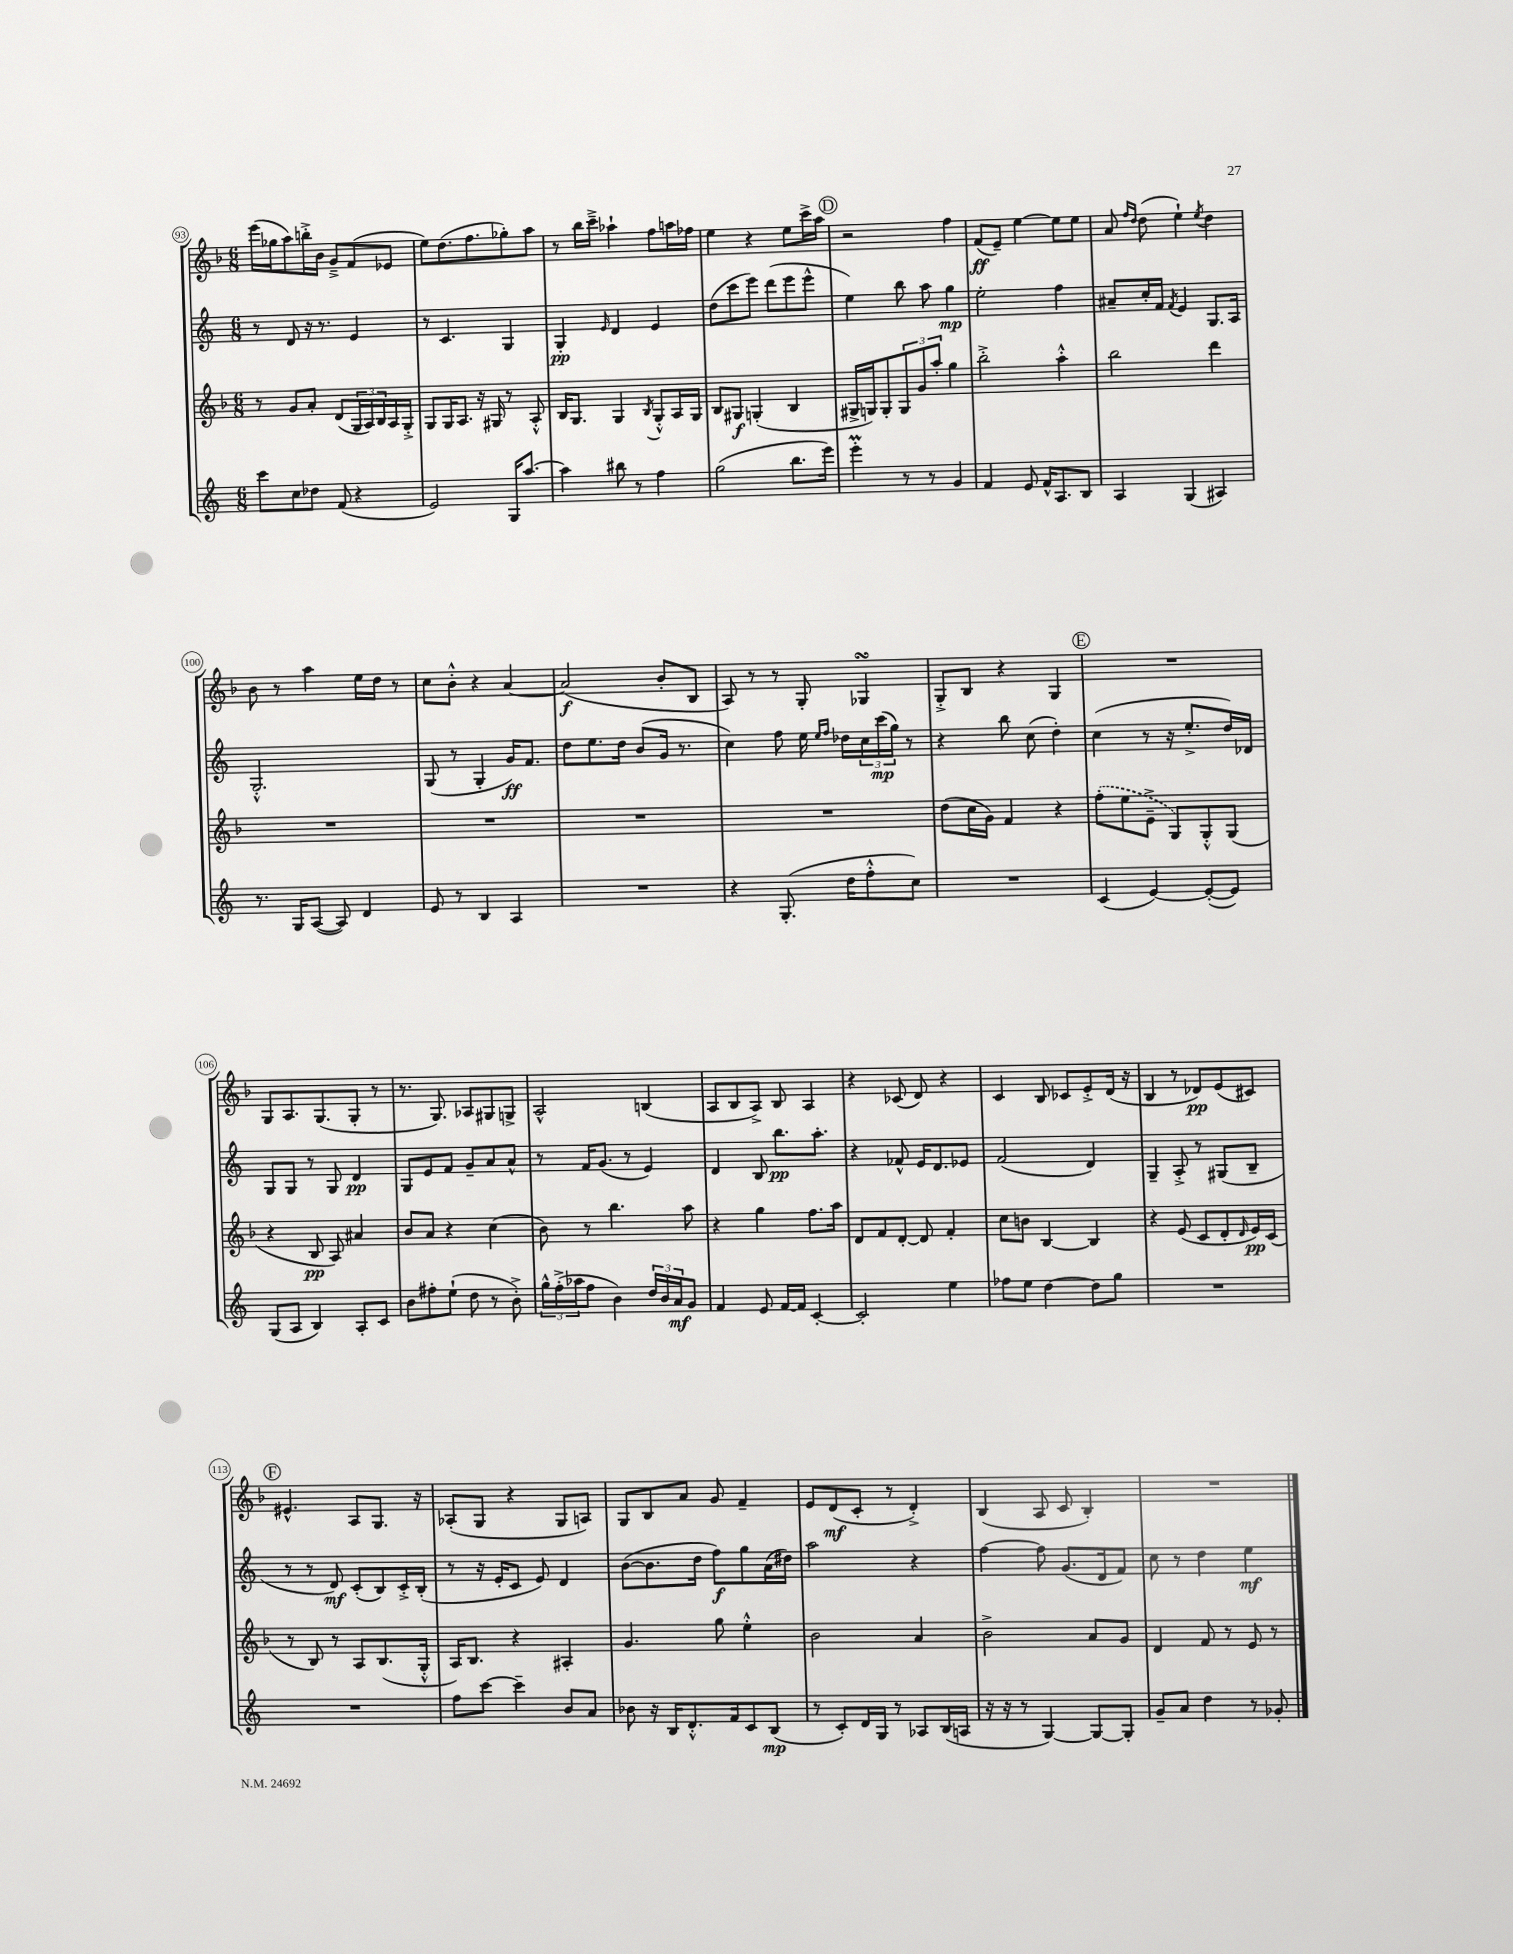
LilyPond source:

<<
\new StaffGroup <<
\new Staff = "s0" {
    \clef treble \key f \major \numericTimeSignature \time 6/8
    e'''16( ges''16 a''8) b''16-.-> bes'16 g'8---> f'8( ees'8 |
    e''8) d''8.( f''8. ges''8-.) a''8 |
    r8 bes''16 c'''16---> aes''4-! f''8 a''16 fes''16 |
    e''4 r4 e''8 c'''16-> a''16 |
    \mark \markup { \circle "D" } r2 f''4 |
    f'8\ff( e'8--) e''4~ e''8 e''8 |
    a'8 \grace { f''16 d''16 } d''8( e''4-!) \acciaccatura { e''8 } d''4 |
    bes'8 r8 a''4 e''16 d''16 r8 |
    c''8 bes'8-.-^ r4 a'4~ |
    a'2\f( bes'8-. bes8 |
    a8) r8 r8 g8-. ges4\turn |
    g8-.-> bes8 r4 g4 |
    \mark \markup { \circle "E" } R2. |
    g8 a8. g8.( g8-. r8 |
    r8. g8.) aes8 gis8 g8-> |
    a2-^ b4( |
    a8 bes8 a8->) bes8 a4 |
    r4 ces'8( d'8) r4 |
    c'4 bes8 ces'8 e'8-.-> d'16( r16 |
    bes4 r8 des'8\pp) e'8( cis'8) |
    \mark \markup { \circle "F" } eis'4.-^ a8 g8. r16 |
    aes8-.( g8 r4 g8 a8) |
    g8 bes8 a'8 g'8 f'4-- |
    e'8 d'8\mf( c'8-. r8 d'4-.->) |
    bes4( a8 c'8 bes4-.) |
    R2. \bar "|." |
}
\new Staff = "s1" {
    \clef treble \key c \major \numericTimeSignature \time 6/8
    r8 d'8 r16 r8. e'4 |
    r8 c'4. g4 |
    g4-.\pp \grace { e'16 } d'4 e'4 |
    d''8( c'''8 e'''8) d'''8( e'''8 e'''8-^ |
    \mark \markup { \circle "D" } e''4) b''8 a''8 g''4\mp |
    e''2-. f''4 |
    ais'8-- c''16-. f'16 \acciaccatura { f'8 } e'4 g8. a16 |
    g2.-.-^ |
    g8( r8 g4-. g'16\ff) f'8. |
    d''8 e''8. d''16 b'8( g'16 r8. |
    c''4) f''8 e''16 \grace { e''16 f''16 } des''16 \tuplet 3/2 { c''16 c'''16\mp( g''16) } r8 |
    r4 b''8 c''8( d''4-.) |
    \mark \markup { \circle "E" } c''4( r8 r16 e''8.-.-> d''16) des'16 |
    g8 g8 r8 g8 d'4\pp |
    g8 e'8 f'8 g'8-- a'8 a'8-^ |
    r8 f'16 g'8.( r8 e'4) |
    d'4 b8 b''8.\pp a''8.-. |
    r4 fes'8-^ e'16 d'8. ees'8 |
    f'2( d'4) |
    g4-- a8-.-> r8 gis8( b8-- |
    \mark \markup { \circle "F" } r8 r8 d'8\mf) c'8-.( b8) c'16-.-> b16-.( |
    r8 r16 e'16-. c'8 e'8) d'4 |
    b'8~( b'8. d''16 f''8\f) g''8 a'16( dis''16) |
    a''2 r4 |
    f''4~ f''8 g'8.( d'16 f'8) |
    c''8 r8 d''4 e''4\mf \bar "|." |
}
\new Staff = "s2" {
    \clef treble \key f \major \numericTimeSignature \time 6/8
    r8 g'8 a'8-. d'8( \tuplet 3/2 { g16 a16) bes16 } a16 g16-.-> |
    g8 g16 a8. r16 gis16 r8 a8-.-^ |
    bes16 g8. g4 \acciaccatura { bes8 } g8-.-^ a16 g16 |
    bes8 gis8\f g4-.( bes4 |
    \mark \markup { \circle "D" } gis16-> g16) g8-. \tuplet 3/2 { g8 g'8 a''8-. } g''4 |
    bes''2-.-> a''4-.-^ |
    bes''2 d'''4 |
    R2. |
    R2. |
    R2. |
    R2. |
    d''8( c''16 g'16) f'4 r4 |
    \mark \markup { \circle "E" } \once \slurDashed f''8-.( e''8 e'8---> g8) g8-.-^ g8( |
    r4 bes8\pp a8) ais'4 |
    bes'8 a'8 r4 c''4( |
    bes'8) r8 bes''4. a''8 |
    r4 g''4 f''8. a''16 |
    d'8 f'8 d'8~-. d'8 f'4-. |
    c''8 b'8 bes4~ bes4 |
    r4 e'8( c'8 d'8-. \grace { d'16 } e'16\pp) c'16( |
    \mark \markup { \circle "F" } r8 bes8) r8 a8 bes8.( g16-.-^ |
    a16) bes8. r4 ais4-. |
    g'4. g''8 e''4-.-^ |
    bes'2 a'4 |
    bes'2-> a'8 g'8 |
    d'4 f'8 r8 e'8 r8 \bar "|." |
}
\new Staff = "s3" {
    \clef treble \key c \major \numericTimeSignature \time 6/8
    c'''8 c''8 des''8 f'8( r4 |
    e'2) g16 a''8.~ |
    a''4 bis''8 r8 f''4 |
    g''2( b''8. e'''16) |
    \mark \markup { \circle "D" } e'''4-.\prall r8 r8 g'4 |
    f'4 e'8 f'16-^ a8. b8 |
    a4 g4( ais4) |
    r8. g16 a8~( a8) d'4 |
    e'8 r8 b4 a4 |
    R2. |
    r4 g8.-.( d''16 f''8-.-^ c''8) |
    R2. |
    \mark \markup { \circle "E" } c'4( e'4~) e'8~-.( e'8) |
    g8( a8 b4) a8-. c'8 |
    b'8 fis''8-. e''8-!( d''8 r8 b'8-.->) |
    \tuplet 3/2 { g''16-^ f''16-.->( aes''16 } f''8 b'4) \tuplet 3/2 { d''16 b'16 a'16\mf } g'8 |
    f'4 e'8 f'16~ f'16 c'4~-. |
    c'2-. e''4 |
    fes''8 e''8 d''4~ d''8 g''8 |
    R2. |
    \mark \markup { \circle "F" } R2. |
    f''8 c'''8~ c'''4-- b'8 a'8 |
    bes'8 r16 b16 d'8.-.-^ f'16 c'8 b8\mp( |
    r8 c'8-.) d'16 g16 r8 aes8 b16( a16 |
    r16 r16 r8 g4~) g8~ g8-. |
    g'8-- a'8 d''4 r8 ges'8-. \bar "|." |
}
>>
>>
\layout { \context { \Score currentBarNumber = #93 \override BarNumber.stencil = #(make-stencil-circler 0.1 0.3 ly:text-interface::print) } }
